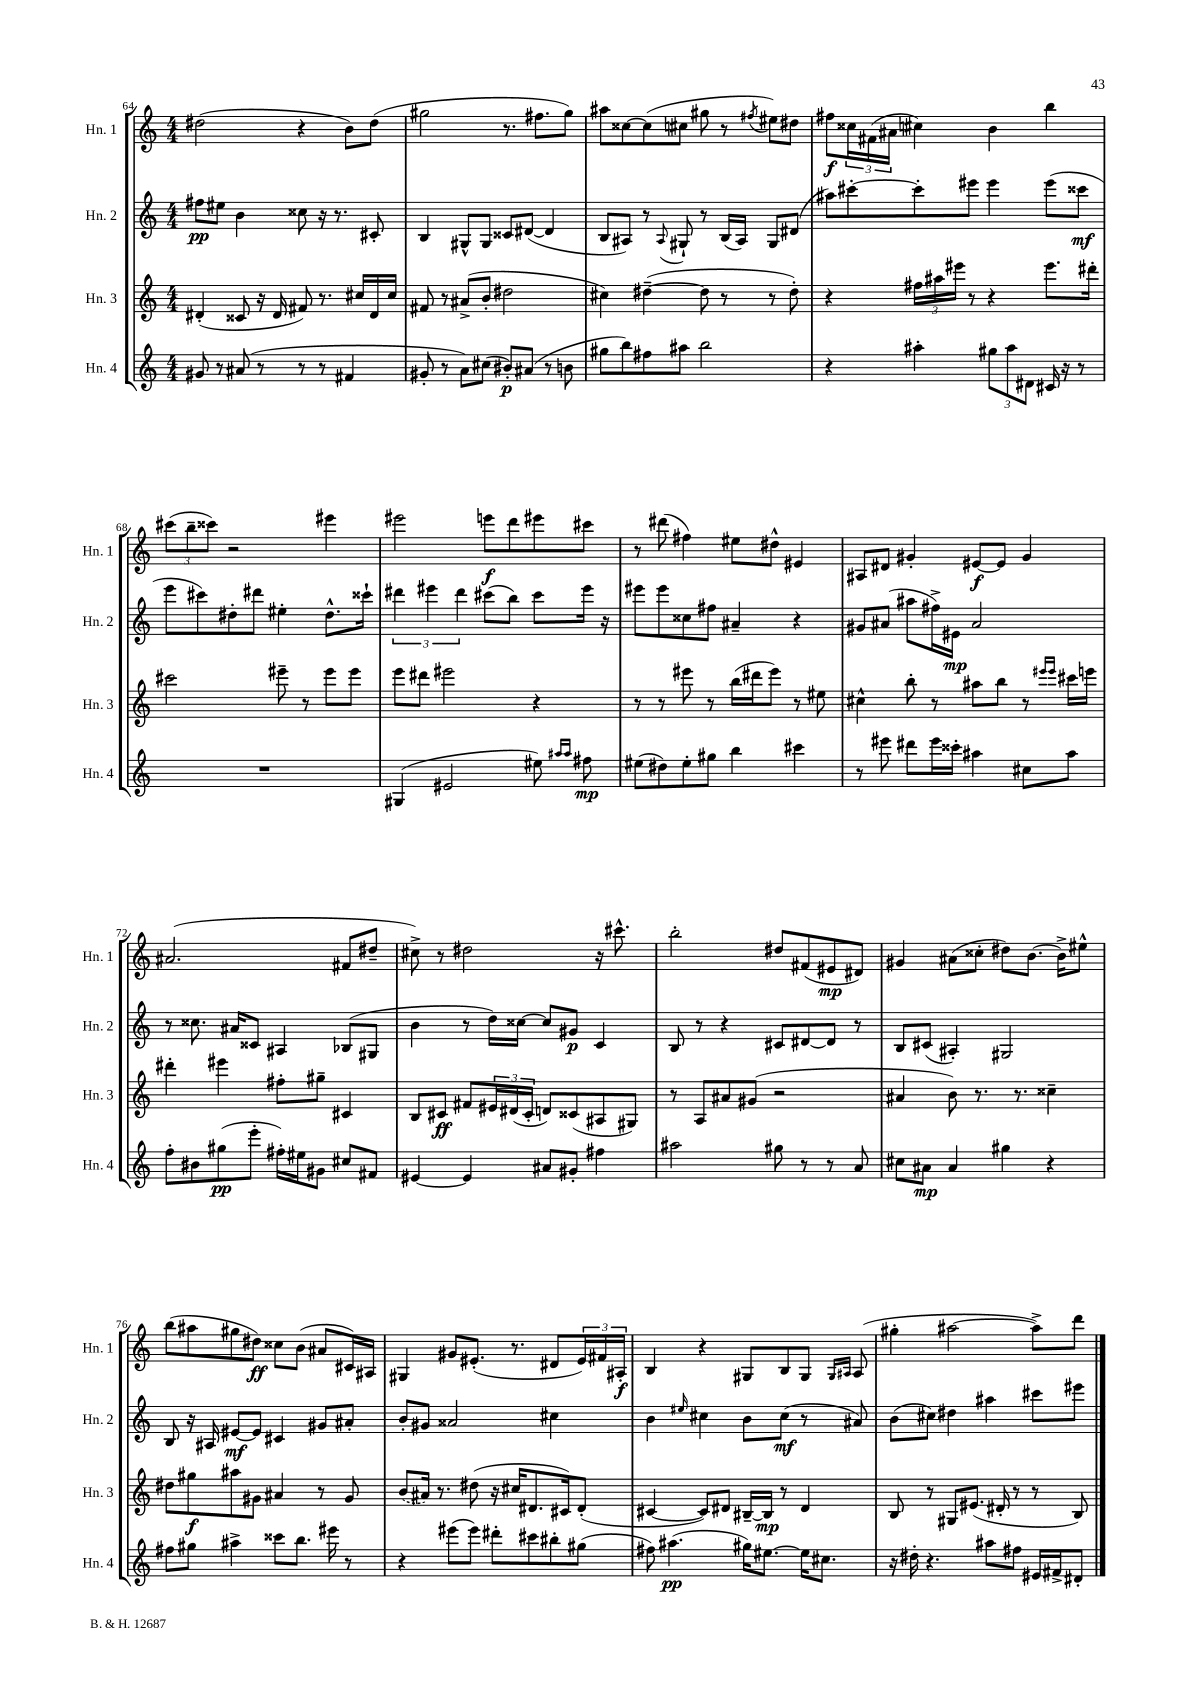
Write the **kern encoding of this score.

**kern	**dynam	**kern	**dynam	**kern	**dynam	**kern	**dynam
*part4	*part4	*part3	*part3	*part2	*part2	*part1	*part1
*staff4	*staff4	*staff3	*staff3	*staff2	*staff2	*staff1	*staff1
*I"Hn. 4	*	*I"Hn. 3	*	*I"Hn. 2	*	*I"Hn. 1	*
*I'Hn. 4	*	*I'Hn. 3	*	*I'Hn. 2	*	*I'Hn. 1	*
*clefG2	*	*clefG2	*	*clefG2	*	*clefG2	*
*k[]	*	*k[]	*	*k[]	*	*k[]	*
*M4/4	*	*M4/4	*	*M4/4	*	*M4/4	*
=64	=64	=64	=64	=64	=64	=64	=64
8g#X/	.	(4d#X'/	.	8ff#X\L	pp	(2dd#X\	.
8r	.	.	.	8ee#X\J	.	.	.
(8a#X/	.	8c##X/	.	4b\	.	.	.
8r	.	16r	.	.	.	.	.
.	.	16d#/	.	.	.	.	.
8r	.	8f#X/)	.	8cc##X\	.	4r	.
8r	.	8.r	.	16r	.	.	.
.	.	.	.	8.r	.	.	.
4f#X/	.	.	.	.	.	8b\L)	.
.	.	16cc#X/LL	.	.	.	.	.
.	.	16d#/	.	8c#X'/	.	(8dd#\J	.
.	.	16cc#/JJ	.	.	.	.	.
=65	=65	=65	=65	=65	=65	=65	=65
8g#X'/	.	8f#X/	.	4B/	.	2gg#X\	.
8r	.	8r	.	.	.	.	.
8a\L)	.	(8a#X^/L	.	8G#X^^/L	.	.	.
(8cc#X\J	.	8b'/J	.	8G#/J	.	.	.
8b#X'/L)	p	2dd#X\	.	8c##X/L	.	8.r	.
(8a#X/J	.	.	.	([8d#X/J	.	.	.
.	.	.	.	.	.	8.ff#X\L	.
8r	.	.	.	4d#/]	.	.	.
8bn\	.	.	.	.	.	8gg#\J)	.
=66	=66	=66	=66	=66	=66	=66	=66
8gg#X\L	.	4cc#X\)	.	8B/L	.	8aa#X\L	.
8bb\)	.	.	.	8A#X/J)	.	[8cc##X\	.
8ff#X\	.	([4dd#X~\	.	8r	.	(8cc##\]	.
.	.	.	.	8qqA#/	.	.	.
8aa#X\J	.	.	.	8G#X`/	.	8cc#X\J	.
2bb\	.	8dd#\]	.	8r	.	8gg#X\	.
.	.	8r	.	(16B/LL	.	8r	.
.	.	.	.	16A#/JJ)	.	.	.
.	.	.	.	.	.	8qff#X/	.
.	.	8r	.	8G#/L	.	8ee#X\L)	.
.	.	8dd#'\)	.	(8d#X/J	.	8dd#X\J	.
=67	=67	=67	=67	=67	=67	=67	=67
4r	.	4r	.	8aa#X\L)	.	8ff#X\L	f
.	.	.	.	[8ccc#X'\	.	24cc##X\L	.
.	.	.	.	.	.	(24f#X\	.
.	.	.	.	.	.	24a#X\JJ	.
4aa#X'\	.	24ff#X\LL	.	8ccc#'\]	.	4cc#X\)	.
.	.	24aa#X\	.	.	.	.	.
.	.	24eee#X\JJ	.	.	.	.	.
.	.	8r	.	8eee#X\J	.	.	.
12gg#X\L	.	4r	.	4eee#\	.	4b\	.
12aa#\	.	.	.	.	.	.	.
12d#X\J	.	.	.	.	.	.	.
16c#X/	.	8.eee#\L	.	(8eee#\L	.	4bb\	.
16r	.	.	.	.	.	.	.
8r	.	.	.	8ccc##X\J	mf	.	.
.	.	16ddd#X'\Jk	.	.	.	.	.
!!LO:LB:g=z
=68	=68	=68	=68	=68	=68	=68	=68
1r	.	2ccc#X\	.	8eee\L	.	(12ccc#X\L	.
.	.	.	.	.	.	12bb~\	.
.	.	.	.	8ccc#X\)	.	.	.
.	.	.	.	.	.	12ccc##X\J)	.
.	.	.	.	8dd#X'\	.	2r	.
.	.	.	.	8ddd#X\J	.	.	.
.	.	8eee#X~\	.	4ee#X'\	.	.	.
.	.	8r	.	.	.	.	.
.	.	8eee#\L	.	8.dd#^^\L	.	4eee#X\	.
.	.	8eee#\J	.	.	.	.	.
.	.	.	.	16ccc##X`\Jk	.	.	.
=69	=69	=69	=69	=69	=69	=69	=69
(4G#X/	.	8eee\L	.	6ddd#X\	.	2eee#X\	.
.	.	8ddd#X\J	.	.	.	.	.
.	.	.	.	6eee#X\	.	.	.
2e#X/	.	2eee#X\	.	.	.	.	.
.	.	.	.	6ddd#\	.	.	.
.	.	.	.	(8ccc#X\L	.	8eeen\L	f
.	.	.	.	8bb\J)	.	8ddd\	.
8ee#X\)	.	4r	.	8ccc#\L	.	8eee#X\	.
16qqaa#X/LL	.	.	.	.	.	.	.
16qqaa#/JJ	.	.	.	.	.	.	.
8ff#X\	mp	.	.	16eee#\Jk	.	8ccc#X\J	.
.	.	.	.	16r	.	.	.
=70	=70	=70	=70	=70	=70	=70	=70
(8ee#X\L	.	8r	.	8eee#X\L	.	8r	.
8dd#X\)	.	8r	.	8eee#\	.	(8ddd#X\	.
8ee#'\	.	8eee#X\	.	8cc##X\	.	4ff#X\)	.
8gg#X\J	.	8r	.	8ff#X\J	.	.	.
4bb\	.	(16bb\LL	.	4a#X~/	.	8ee#X\L	.
.	.	16ddd#X\J	.	.	.	.	.
.	.	8eee#\J)	.	.	.	8dd#X^^\J	.
4ccc#X\	.	8r	.	4r	.	4e#X/	.
.	.	8ee#X\	.	.	.	.	.
=71	=71	=71	=71	=71	=71	=71	=71
8r	.	4cc#X^^\	.	8g#X/L	.	8A#X/L	.
8eee#X\	.	.	.	(8a#X/J	.	8d#X/J	.
8ddd#X\L	.	8bb'\	.	8aa#X\L	.	4g#X'/	.
16eee#\L	.	8r	.	16ff#X^\L)	.	.	.
16ccc##X'\JJ	.	.	.	16e#X\JJ	mp	.	.
4aa#X\	.	8aa#X\L	.	2a#/	.	[8e#X/L	f
.	.	8bb\J	.	.	.	8e#/J]	.
8cc#X\L	.	8r	.	.	.	4g#/	.
.	.	16qqeee#X/LL	.	.	.	.	.
.	.	16qqeee#/JJ	.	.	.	.	.
8aa#\J	.	16ccc#X\LL	.	.	.	.	.
.	.	16eeen\JJ	.	.	.	.	.
!!LO:LB:g=z
=72	=72	=72	=72	=72	=72	=72	=72
8ff'\L	.	4ddd#X'\	.	8r	.	(2.a#X/	.
8b#X\	.	.	.	8.cc##X\	.	.	.
(8gg#X\	pp	4eee#X\	.	.	.	.	.
.	.	.	.	16a#X/KL	.	.	.
8eee'\J	.	.	.	8c##X/J	.	.	.
16ff#X'\LL)	.	8ff#X'\L	.	4A#X/	.	.	.
16ee#X\J	.	.	.	.	.	.	.
8g#X\J	.	8gg#X~\J	.	.	.	.	.
8cc#X/L	.	4c#X/	.	(8B-X/L	.	8f#X/L	.
8f#X/J	.	.	.	8G#X/J	.	8dd#X~/J	.
=73	=73	=73	=73	=73	=73	=73	=73
[4e#X/	.	8B/L	.	4b\	.	8cc#X^\)	.
.	.	8c#X/J	ff	.	.	8r	.
4e#/]	.	8f#X/L	.	8r	.	2dd#X\	.
.	.	24e#X/L	.	16dd\LL)	.	.	.
.	.	(24d#X/	.	.	.	.	.
.	.	.	.	[16cc##X\JJ	.	.	.
.	.	24c#'/JJ	.	.	.	.	.
8a#X/L	.	8dn/L)	.	8cc##/L]	.	.	.
8g#X'/J	.	(8c##X/	.	8g#X/J	p	.	.
4ff#X\	.	8A#X/	.	4c/	.	16r	.
.	.	.	.	.	.	8.ccc#X^^\	.
.	.	8G#X/J)	.	.	.	.	.
=74	=74	=74	=74	=74	=74	=74	=74
2aa#X\	.	8r	.	8B/	.	2bb'\	.
.	.	8A/L	.	8r	.	.	.
.	.	8a#X/	.	4r	.	.	.
.	.	(8g#X/J	.	.	.	.	.
8gg#X\	.	2r	.	8c#X/L	.	8dd#X/L	.
8r	.	.	.	[8d#X/	.	(8f#X/	.
8r	.	.	.	8d#/J]	.	8e#X/	mp
8a/	.	.	.	8r	.	8d#X/J)	.
=75	=75	=75	=75	=75	=75	=75	=75
8cc#X\L	.	4a#X/	.	8B/L	.	4g#X/	.
8a#X\J	mp	.	.	(8c#X/J	.	.	.
4a#/	.	8b\)	.	4A#X'/)	.	(8a#X\L	.
.	.	8.r	.	.	.	8cc##X'\J	.
4gg#X\	.	.	.	2G#X/	.	8dd#X\L)	.
.	.	8.r	.	.	.	.	.
.	.	.	.	.	.	[8.b\J	.
4r	.	4cc##X~\	.	.	.	.	.
.	.	.	.	.	.	16b^\KL]	.
.	.	.	.	.	.	8ee#X^^\J	.
!!LO:LB:g=z
=76	=76	=76	=76	=76	=76	=76	=76
8ff#X\L	.	8dd#X\L	.	8B/	.	(8bb\L	.
8gg#X\J	.	8gg#X\	f	16r	.	8aa#X\	.
.	.	.	.	16A#X/	.	.	.
4aa#X^\	.	8aa#X\	.	[8e#X/L	mf	8gg#X\	.
.	.	8g#X\J	.	8e#/J]	.	8dd#X\J)	ff
8ccc##X\L	.	4a#X/	.	4c#X/	.	8cc##X\L	.
8.bb\J	.	.	.	.	.	(8b\J	.
.	.	8r	.	8g#X/L	.	8a#X/L	.
16eee#X\	.	.	.	.	.	.	.
8r	.	8g#/	.	8a#X'/J	.	16c#X/L)	.
.	.	.	.	.	.	16A#X/JJ	.
=77	=77	=77	=77	=77	=77	=77	=77
4r	.	(8b/L	.	8b'/L	.	4G#X/	.
.	.	16a#X/Jk)	.	8g#X/J	.	.	.
.	.	8.r	.	.	.	.	.
(8eee#X\L	.	.	.	2a##X/	.	8g#X/L	.
8eee#\J)	.	(8dd#X\	.	.	.	(8.e#X'/J	.
8ddd#X'\L	.	16r	.	.	.	.	.
.	.	16cc#X/KL	.	.	.	8.r	.
8ccc#X\	.	8.d#X/	.	.	.	.	.
8bb#X'\	.	.	.	4cc#X\	.	8d#X/L	.
.	.	16c#X/k)	.	.	.	.	.
(8gg#X\J	.	(8d#'/J	.	.	.	24e#/L)	.
.	.	.	.	.	.	24f#X/	.
.	.	.	.	.	.	24A#X'/JJ	f
=78	=78	=78	=78	=78	=78	=78	=78
8ff#X\)	.	[4c#X/	.	4b\	.	4B/	.
(4.aa#X\	pp	.	.	.	.	.	.
.	.	.	.	16qqee#X/	.	.	.
.	.	8c#/L])	.	4cc#X\	.	4r	.
.	.	8d#X/J	.	.	.	.	.
16gg#X\KL)	.	[16B#X~/LL	.	8b\L	.	8G#X/L	.
[8.ee#X\J	.	16B#/JJ]	mp	.	.	.	.
.	.	8r	.	(8cc#\J	mf	8B/	.
16ee#\KL]	.	4d#/	.	8r	.	8G#/J	.
8.cc#X\J	.	.	.	.	.	.	.
.	.	.	.	.	.	16qqG#/LL	.
.	.	.	.	.	.	16qqA#X/JJ	.
.	.	.	.	8a#X/)	.	(8A#/	.
=79	=79	=79	=79	=79	=79	=79	=79
16r	.	8B/	.	(8b\L	.	4gg#X'\	.
16dd#X'\	.	.	.	.	.	.	.
4.r	.	8r	.	8cc#X\J)	.	.	.
.	.	8G#X/L	.	4dd#X\	.	[2aa#X\	.
.	.	(8.e#X/J	.	.	.	.	.
8aa#X\L	.	.	.	4aa#X\	.	.	.
.	.	16d#X'/	.	.	.	.	.
8ff#X\J	.	8r	.	.	.	.	.
16e#X/LL	.	8r	.	8ccc#X\L	.	8aa#^\L])	.
16f#X^/J	.	.	.	.	.	.	.
8d#X'/J	.	8B/)	.	8eee#X\J	.	8ddd\J	.
==	==	==	==	==	==	==	==
*-	*-	*-	*-	*-	*-	*-	*-
